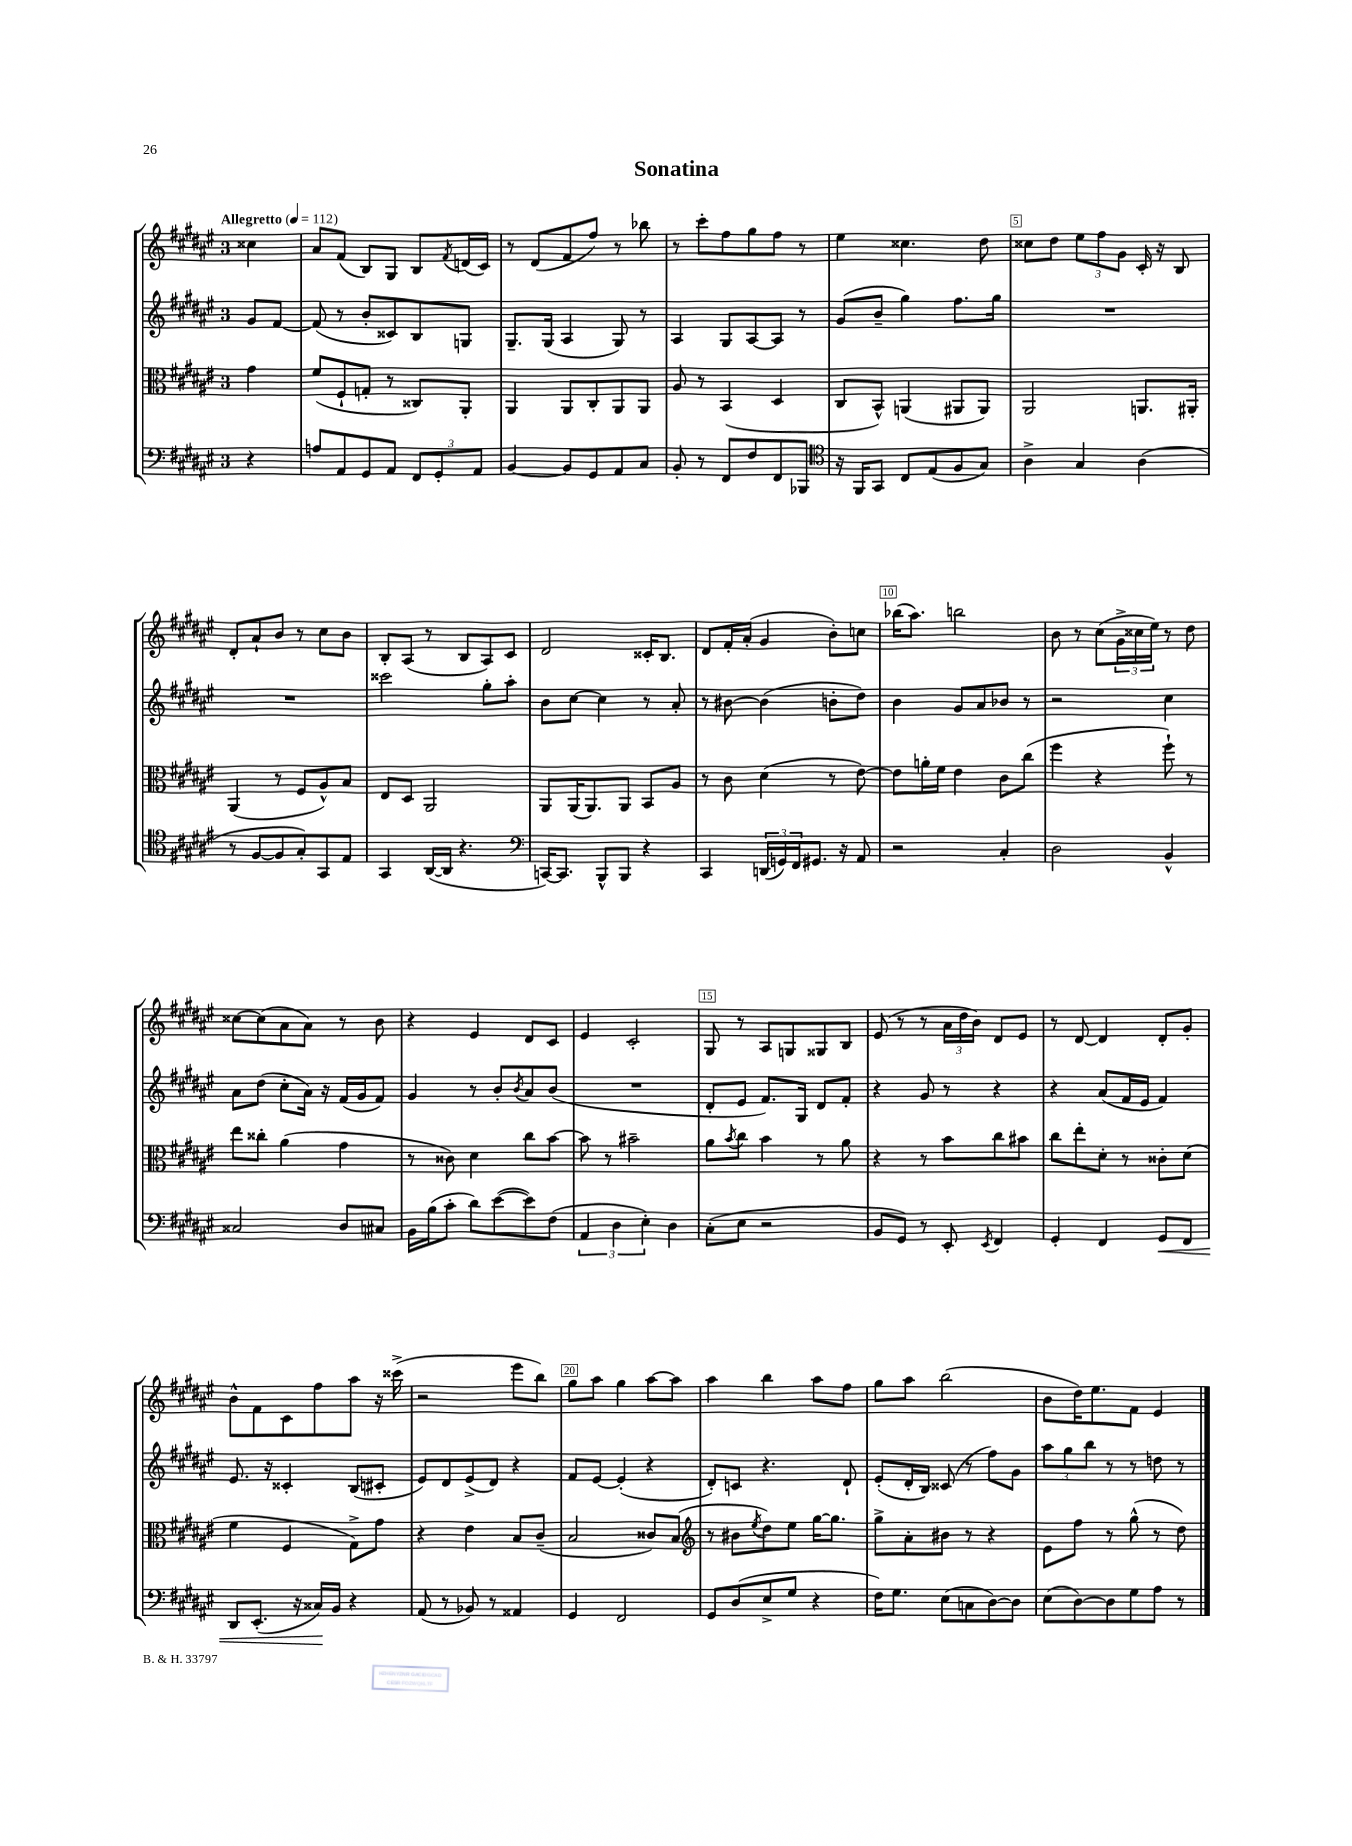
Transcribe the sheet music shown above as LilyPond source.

\header { title = "Sonatina" }
<<
\new StaffGroup <<
\new Staff = "s0" {
    \clef treble \key fis \major \once \override Staff.TimeSignature.style = #'single-digit \time 3/4 \partial 4 \tempo "Allegretto" 4 = 112
    cisis''4 |
    ais'8 fis'8( b8) gis8 b8 \acciaccatura { fis'8 } d'16( cis'16) |
    r8 dis'8( fis'8 fis''8) r8 bes''8 |
    r8 cis'''8-. fis''8 gis''8 fis''8 r8 |
    eis''4 cisis''4. dis''8 |
    cisis''8 dis''8 \tuplet 3/2 { eis''8 fis''8 gis'8 } cis'16-. r16 b8 |
    dis'8-. ais'8-! b'8 r8 cis''8 b'8 |
    b8-. ais8( r8 b8 ais8) cis'8 |
    dis'2 cisis'16-. b8. |
    dis'8 fis'16-. ais'16-.( gis'4 b'8-.) c''8 |
    bes''16( ais''8.) b''2 |
    b'8 r8 cis''8( \tuplet 3/2 { gis'16-> cisis''16 eis''16) } r8 dis''8 |
    cisis''8~ cisis''8( ais'8 ais'8) r8 b'8 |
    r4 eis'4 dis'8 cis'8 |
    eis'4 cis'2-. |
    gis8 r8 ais8 g8 gisis8 b8 |
    eis'8( r8 r8 \tuplet 3/2 { ais'16 dis''16 b'16) } dis'8 eis'8 |
    r8 dis'8~ dis'4 dis'8-. gis'8-. |
    b'8-^ fis'8 cis'8 fis''8 ais''8 r16 cisis'''16->( |
    r2 eis'''8 b''8) |
    gis''8 ais''8 gis''4 ais''8~ ais''8 |
    ais''4 b''4 ais''8 fis''8 |
    gis''8 ais''8 b''2( |
    b'8 dis''16) eis''8. fis'8 eis'4 \bar "|." |
}
\new Staff = "s1" {
    \clef treble \key fis \major \once \override Staff.TimeSignature.style = #'single-digit \time 3/4 \partial 4
    gis'8 fis'8~ |
    fis'8( r8 b'8-. cisis'8) b8 g8 |
    gis8.-- gis16( ais4 gis8) r8 |
    ais4 gis8 ais8~ ais8 r8 |
    gis'8( b'8-- gis''4) fis''8. gis''16 |
    R2. |
    R2. |
    cisis'''2 gis''8-. ais''8-. |
    b'8 cis''8~ cis''4 r8 ais'8-. |
    r8 bis'8~ bis'4( b'8-. dis''8) |
    b'4 gis'8 ais'8 bes'8 r8 |
    r2 cis''4 |
    ais'8 dis''8( cis''8-. ais'16) r16 fis'16( gis'16 fis'8) |
    gis'4 r8 b'8-. \acciaccatura { b'8 } ais'8 b'8( |
    R2. |
    dis'8-. eis'8 fis'8.) gis16 dis'8 fis'8-. |
    r4 gis'8 r8 r4 |
    r4 ais'8( fis'16 eis'16 fis'4) |
    eis'8. r16 cisis'4-. b8( cis'8-. |
    eis'8) dis'8 eis'8->( dis'8) r4 |
    fis'8 eis'8~ eis'4-.( r4 |
    dis'8-.) c'8 r4. dis'8-! |
    eis'8-.( dis'16-. b16) cisis'8( r8 fis''8) gis'8 |
    \tuplet 3/2 { ais''8 gis''8 b''8 } r8 r8 d''8 r8 \bar "|." |
}
\new Staff = "s2" {
    \clef alto \key fis \major \once \override Staff.TimeSignature.style = #'single-digit \time 3/4 \partial 4
    gis'4 |
    fis'8( fis8-! g8-. r8 cisis8) ais,8-. |
    ais,4 ais,8 cis8-. ais,8 ais,8 |
    ais8 r8 b,4( dis4 |
    cis8 b,8-^) a,4( ais,8 ais,8) |
    ais,2 a,8. ais,16-. |
    ais,4( r8 fis8 ais8-^) b8 |
    eis8 dis8 ais,2 |
    ais,8 ais,16( ais,8.) ais,8 b,8 ais8 |
    r8 cis'8 dis'4( r8 eis'8~) |
    eis'8 a'16-. fis'16 eis'4 cis'8 cis''8( |
    fis''4 r4 fis''8-!) r8 |
    eis''8 cisis''8-. ais'4( gis'4 |
    r8 cisis'8) dis'4 cis''8 b'8~ |
    b'8 r8 bis'2-- |
    ais'8 \acciaccatura { b'8 } cis''8 b'4 r8 ais'8 |
    r4 r8 b'8 cis''8 bis'8 |
    cis''8 eis''8-. dis'8-. r8 cisis'8-. dis'8( |
    fis'4 fis4 gis8->) gis'8 |
    r4 eis'4 b8 cis'8--( |
    b2 cisis'8) b8( |
    \clef treble r8 bis'8 \acciaccatura { eis''8 } dis''8) eis''8 gis''16~ gis''8. |
    gis''8-> ais'8-. bis'8 r8 r4 |
    eis'8 fis''8 r8 gis''8-^( r8 dis''8) \bar "|." |
}
\new Staff = "s3" {
    \clef bass \key fis \major \once \override Staff.TimeSignature.style = #'single-digit \time 3/4 \partial 4
    r4 |
    a8 ais,8 gis,8 ais,8 \tuplet 3/2 { fis,8 gis,8-. ais,8 } |
    b,4~ b,8 gis,8 ais,8 cis8 |
    b,8-. r8 fis,8 fis8 fis,8 bes,,8 |
    \clef tenor r16 fis,16 gis,8 cis8 eis8( fis8 gis8) |
    ais4-> gis4 ais4( |
    r8 fis8~ fis8 gis8-.) gis,8 eis8 |
    gis,4 ais,16~( ais,16 r4. |
    \clef bass c,16~) c,8. b,,8-^ b,,8 r4 |
    cis,4 \tuplet 3/2 { d,16( g,16) fis,16 } gis,8. r16 ais,8 |
    r2 cis4-. |
    dis2 b,4-^ |
    cisis2 dis8 cis8 |
    b,16 b16( cis'8-. dis'8) eis'8~( eis'8) fis8( |
    \tuplet 3/2 { ais,4 dis4 eis4-.) } dis4 |
    cis8-.( eis8 r2 |
    b,8 gis,8) r8 eis,8-. \acciaccatura { eis,8 } fis,4 |
    gis,4-. fis,4 gis,8\< fis,8 |
    dis,8 eis,8.-.( r16 cisis16\!) b,16 r4 |
    ais,8( r8 bes,8) r8 aisis,4 |
    gis,4 fis,2 |
    gis,8 dis8( eis8-> gis8 r4 |
    fis16) gis8. eis8( c8 dis8~) dis8 |
    eis8( dis8~) dis8 gis8 ais8 r8 \bar "|." |
}
>>
>>
\layout { \context { \Score \override BarNumber.break-visibility = ##(#f #t #t) barNumberVisibility = #(every-nth-bar-number-visible 5) \override BarNumber.stencil = #(make-stencil-boxer 0.1 0.3 ly:text-interface::print) } }
